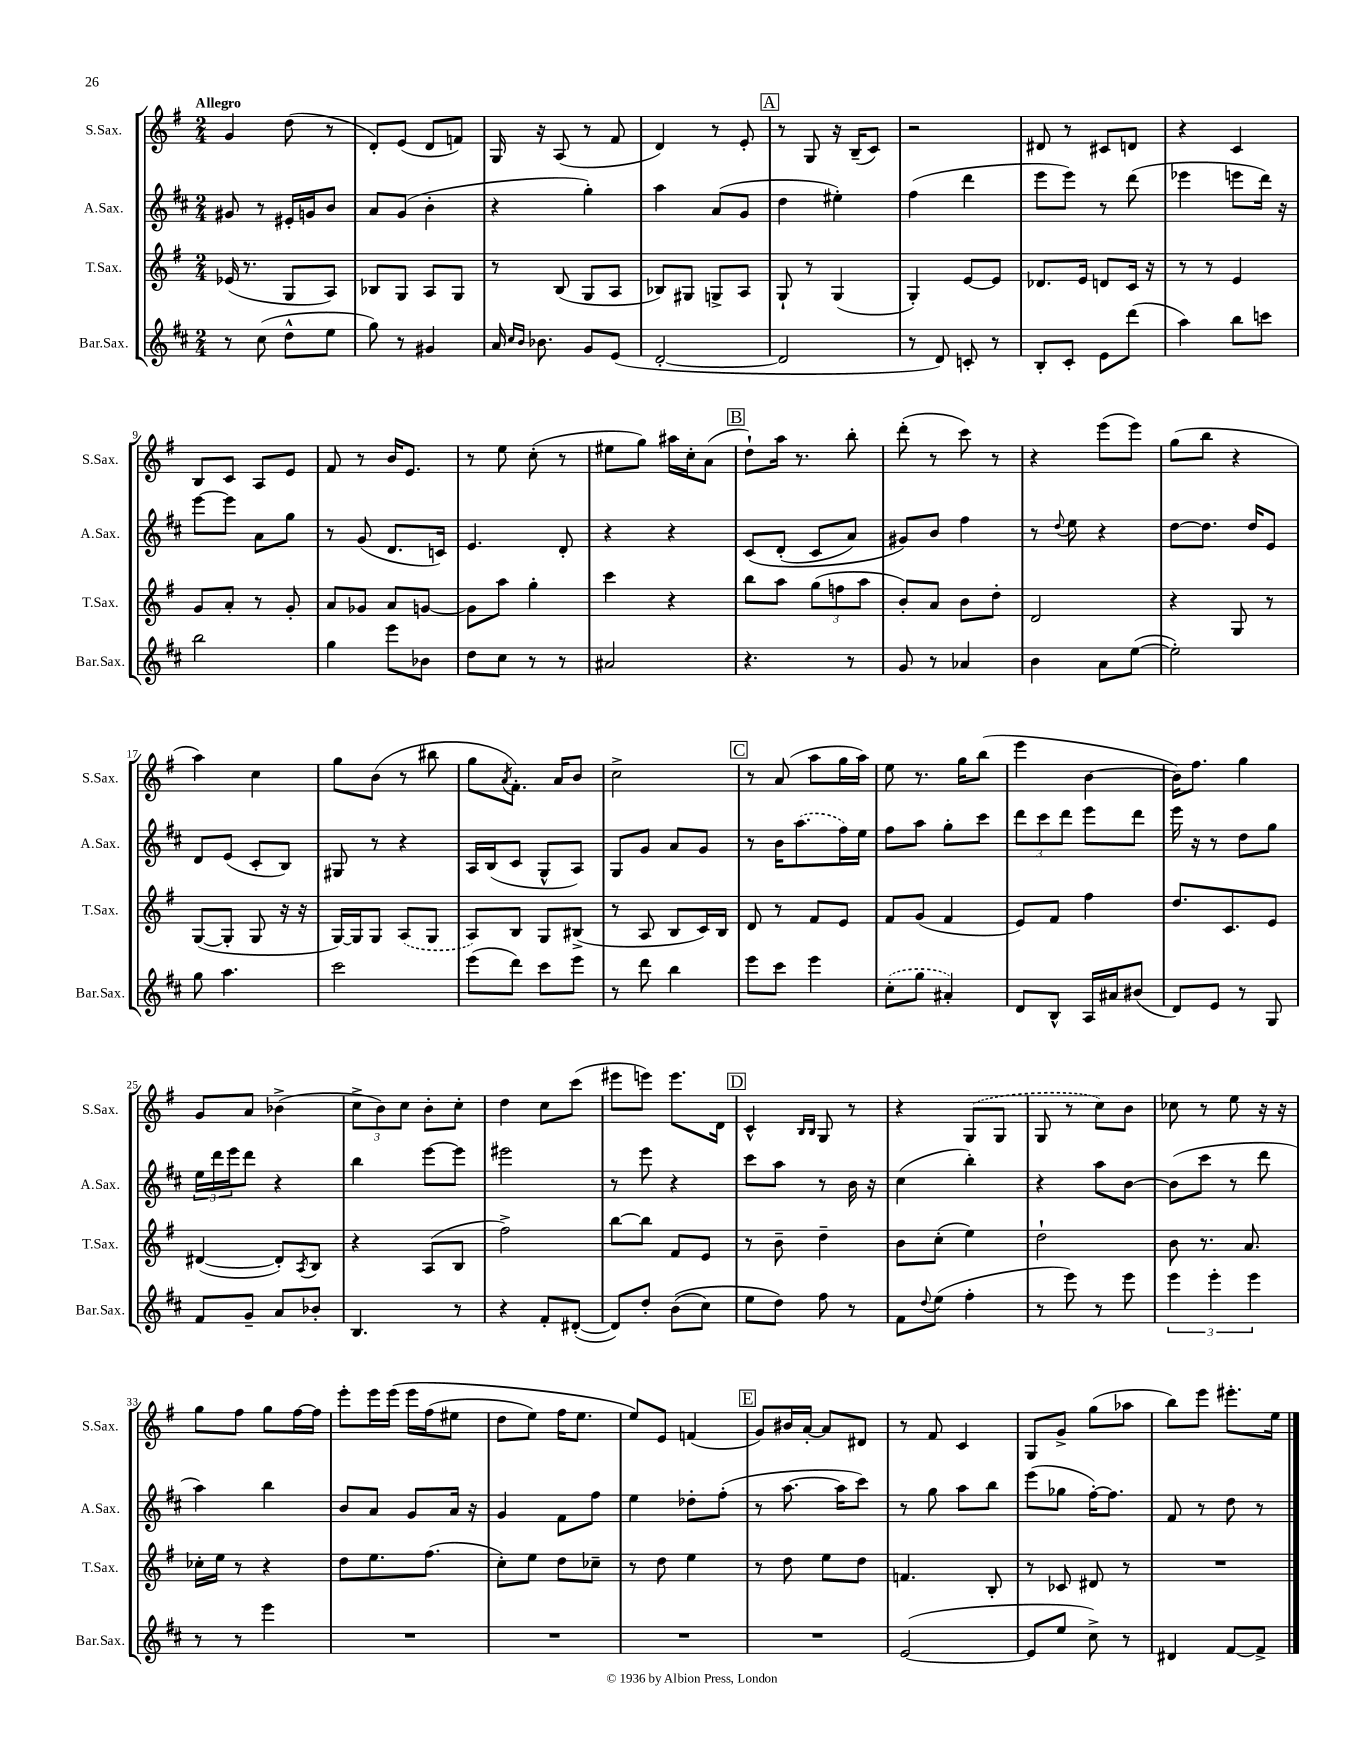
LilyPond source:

<<
\new StaffGroup <<
\new Staff = "s0" \with { instrumentName = "S.Sax." shortInstrumentName = "S.Sax." } {
    \clef treble \key g \major \numericTimeSignature \time 2/4 \tempo "Allegro"
    g'4 d''8( r8 |
    d'8-.) e'8( d'8 f'8) |
    g16 r16 a8( r8 fis'8 |
    d'4) r8 e'8-. |
    \mark \markup { \box "A" } r8 g8 r16 b16--( c'8) |
    r2 |
    dis'8 r8 cis'8 d'8 |
    r4 c'4 |
    b8 c'8 a8 e'8 |
    fis'8 r8 b'16 e'8. |
    r8 e''8 c''8-.( r8 |
    eis''8 g''8) ais''16 c''16-. a'8( |
    \mark \markup { \box "B" } d''8-!) a''16 r8. b''8-. |
    d'''8-.( r8 c'''8) r8 |
    r4 e'''8( e'''8) |
    g''8( b''8 r4 |
    a''4) c''4 |
    g''8 b'8( r8 bis''8 |
    g''8 \acciaccatura { a'8 } fis'8.-.) a'16 b'8 |
    c''2-> |
    \mark \markup { \box "C" } r8 a'8( a''8 g''16 a''16) |
    e''8 r8. g''16 b''8( |
    e'''4 b'4~ |
    b'16) fis''8. g''4 |
    g'8 a'8 bes'4->( |
    \tuplet 3/2 { c''8-> b'8) c''8 } b'8-. c''8-. |
    d''4 c''8 c'''8( |
    eis'''8 e'''8) e'''8. d'16 |
    \mark \markup { \box "D" } c'4-^ \grace { b16 b16 } g8 r8 |
    r4 \once \slurDashed g8( g8 |
    g8 r8 c''8) b'8 |
    ces''8 r8 e''8 r16 r16 |
    g''8 fis''8 g''8 fis''16~ fis''16 |
    e'''8-. e'''16 e'''16\( e'''16 fis''16( eis''8 |
    d''8 e''8) fis''16 e''8. |
    e''8\) e'8 f'4( |
    \mark \markup { \box "E" } g'8) bis'16 a'16~-. a'8 dis'8 |
    r8 fis'8 c'4 |
    g8 g'8-> g''8( aes''8 |
    b''8) e'''8 eis'''8.-. e''16 \bar "|." |
}
\new Staff = "s1" \with { instrumentName = "A.Sax." shortInstrumentName = "A.Sax." } {
    \clef treble \key d \major \numericTimeSignature \time 2/4
    gis'8 r8 eis'16-. g'16 b'8 |
    a'8 g'8( b'4-. |
    r4 g''4-.) |
    a''4 a'8( g'8 |
    \mark \markup { \box "A" } d''4 eis''4-.) |
    fis''4( d'''4 |
    e'''8 e'''8) r8 d'''8( |
    ees'''4 e'''8 d'''16) r16 |
    e'''8~ e'''8 a'8 g''8 |
    r8 g'8( d'8. c'16) |
    e'4. d'8-. |
    r4 r4 |
    \mark \markup { \box "B" } cis'8\( d'8-.( cis'8 a'8) |
    gis'8\) b'8 fis''4 |
    r8 \appoggiatura { d''8 } e''8 r4 |
    d''8~ d''8. d''16 e'8 |
    d'8 e'8( cis'8-. b8) |
    gis8 r8 r4 |
    a16 b16( cis'8 g8-^ a8) |
    g8 g'8 a'8 g'8 |
    \mark \markup { \box "C" } r8 b'16 \once \slurDashed a''8.( fis''16) e''16 |
    fis''8 a''8 g''8-. cis'''8 |
    \tuplet 3/2 { d'''8 cis'''8 d'''8 } e'''8 d'''8 |
    e'''16 r16 r8 d''8 g''8 |
    \tuplet 3/2 { e''16 d'''16 e'''16 } d'''8 r4 |
    b''4 e'''8~ e'''8 |
    eis'''2 |
    r8 e'''8 r4 |
    \mark \markup { \box "D" } cis'''8 a''8 r8 b'16 r16 |
    cis''4( b''4-.) |
    r4 a''8 b'8~ |
    b'8( cis'''8 r8 d'''8 |
    a''4) b''4 |
    b'8 a'8 g'8 a'16 r16 |
    g'4 fis'8 fis''8 |
    e''4 des''8-. fis''8-.( |
    \mark \markup { \box "E" } r8 a''8.~ a''16 cis'''8) |
    r8 g''8 a''8 b''8 |
    e'''8( ges''8 fis''16~-.) fis''8. |
    fis'8 r8 d''8 r8 \bar "|." |
}
\new Staff = "s2" \with { instrumentName = "T.Sax." shortInstrumentName = "T.Sax." } {
    \clef treble \key g \major \numericTimeSignature \time 2/4
    ees'16( r8. g8 a8) |
    bes8 g8 a8 g8 |
    r8 b8( g8 a8 |
    bes8) gis8 g8-> a8 |
    \mark \markup { \box "A" } g8-! r8 g4( |
    g4-.) e'8~ e'8 |
    des'8. e'16 d'8 c'16 r16 |
    r8 r8 e'4 |
    g'8 a'8-. r8 g'8-. |
    a'8 ges'8 a'8 g'8~ |
    g'8 a''8 g''4-. |
    c'''4 r4 |
    \mark \markup { \box "B" } b''8 a''8 \tuplet 3/2 { g''8( f''8 a''8 } |
    b'8-.) a'8 b'8 d''8-. |
    d'2 |
    r4 g8 r8 |
    g8~( g8-. g8 r16 r16 |
    g16~) g16 g8 \once \slurDashed a8( g8 |
    a8) b8 g8 bis8->( |
    r8 a8 b8 c'16) b16 |
    \mark \markup { \box "C" } d'8 r8 fis'8 e'8 |
    fis'8 g'8( fis'4 |
    e'8) fis'8 fis''4 |
    d''8. c'8. e'8 |
    dis'4~( dis'8-.) \acciaccatura { a8 } b8 |
    r4 a8( b8 |
    fis''2->) |
    b''8~ b''8 fis'8 e'8 |
    \mark \markup { \box "D" } r8 b'8-- d''4-- |
    b'8 c''8-.( e''4) |
    d''2-! |
    b'8 r8. a'8. |
    ces''16-. e''16 r8 r4 |
    d''8 e''8. fis''8.( |
    c''8-.) e''8 d''8 ces''8-- |
    r8 d''8 e''4 |
    \mark \markup { \box "E" } r8 d''8 e''8 d''8 |
    f'4. b8-. |
    r8 ces'8 dis'8 r8 |
    R2 \bar "|." |
}
\new Staff = "s3" \with { instrumentName = "Bar.Sax." shortInstrumentName = "Bar.Sax." } {
    \clef treble \key d \major \numericTimeSignature \time 2/4
    r8 cis''8( d''8-^ e''8 |
    g''8) r8 gis'4 |
    a'16 \grace { cis''16 b'16 } bes'8. g'8 e'8( |
    d'2~-. |
    \mark \markup { \box "A" } d'2 |
    r8 d'8) c'8-. r8 |
    b8-. cis'8-. e'8 d'''8( |
    a''4) b''8 c'''8 |
    b''2 |
    g''4 e'''8 bes'8 |
    d''8 cis''8 r8 r8 |
    ais'2 |
    \mark \markup { \box "B" } r4. r8 |
    g'8 r8 aes'4 |
    b'4 a'8 e''8~( |
    e''2-.) |
    g''8 a''4. |
    cis'''2 |
    e'''8( d'''8) cis'''8 e'''8 |
    r8 d'''8 b''4 |
    \mark \markup { \box "C" } e'''8 cis'''8 e'''4 |
    \once \slurDashed cis''8-.( g''8 ais'4-.) |
    d'8 b8-^ a16 ais'16 bis'8( |
    d'8) e'8 r8 g8 |
    fis'8 g'8-- a'8 bes'8-. |
    b4. r8 |
    r4 fis'8-. dis'8~-.( |
    dis'8) d''8-. b'8(\( cis''8) |
    \mark \markup { \box "D" } e''8 d''8\) fis''8 r8 |
    fis'8 \appoggiatura { d''8 } e''8( fis''4-. |
    r8 e'''8) r8 e'''8 |
    \tuplet 3/2 { e'''4 e'''4-. e'''4 } |
    r8 r8 e'''4 |
    R2 |
    R2 |
    R2 |
    \mark \markup { \box "E" } R2 |
    e'2~( |
    e'8 e''8 cis''8->) r8 |
    dis'4 fis'8~ fis'8-> \bar "|." |
}
>>
>>
